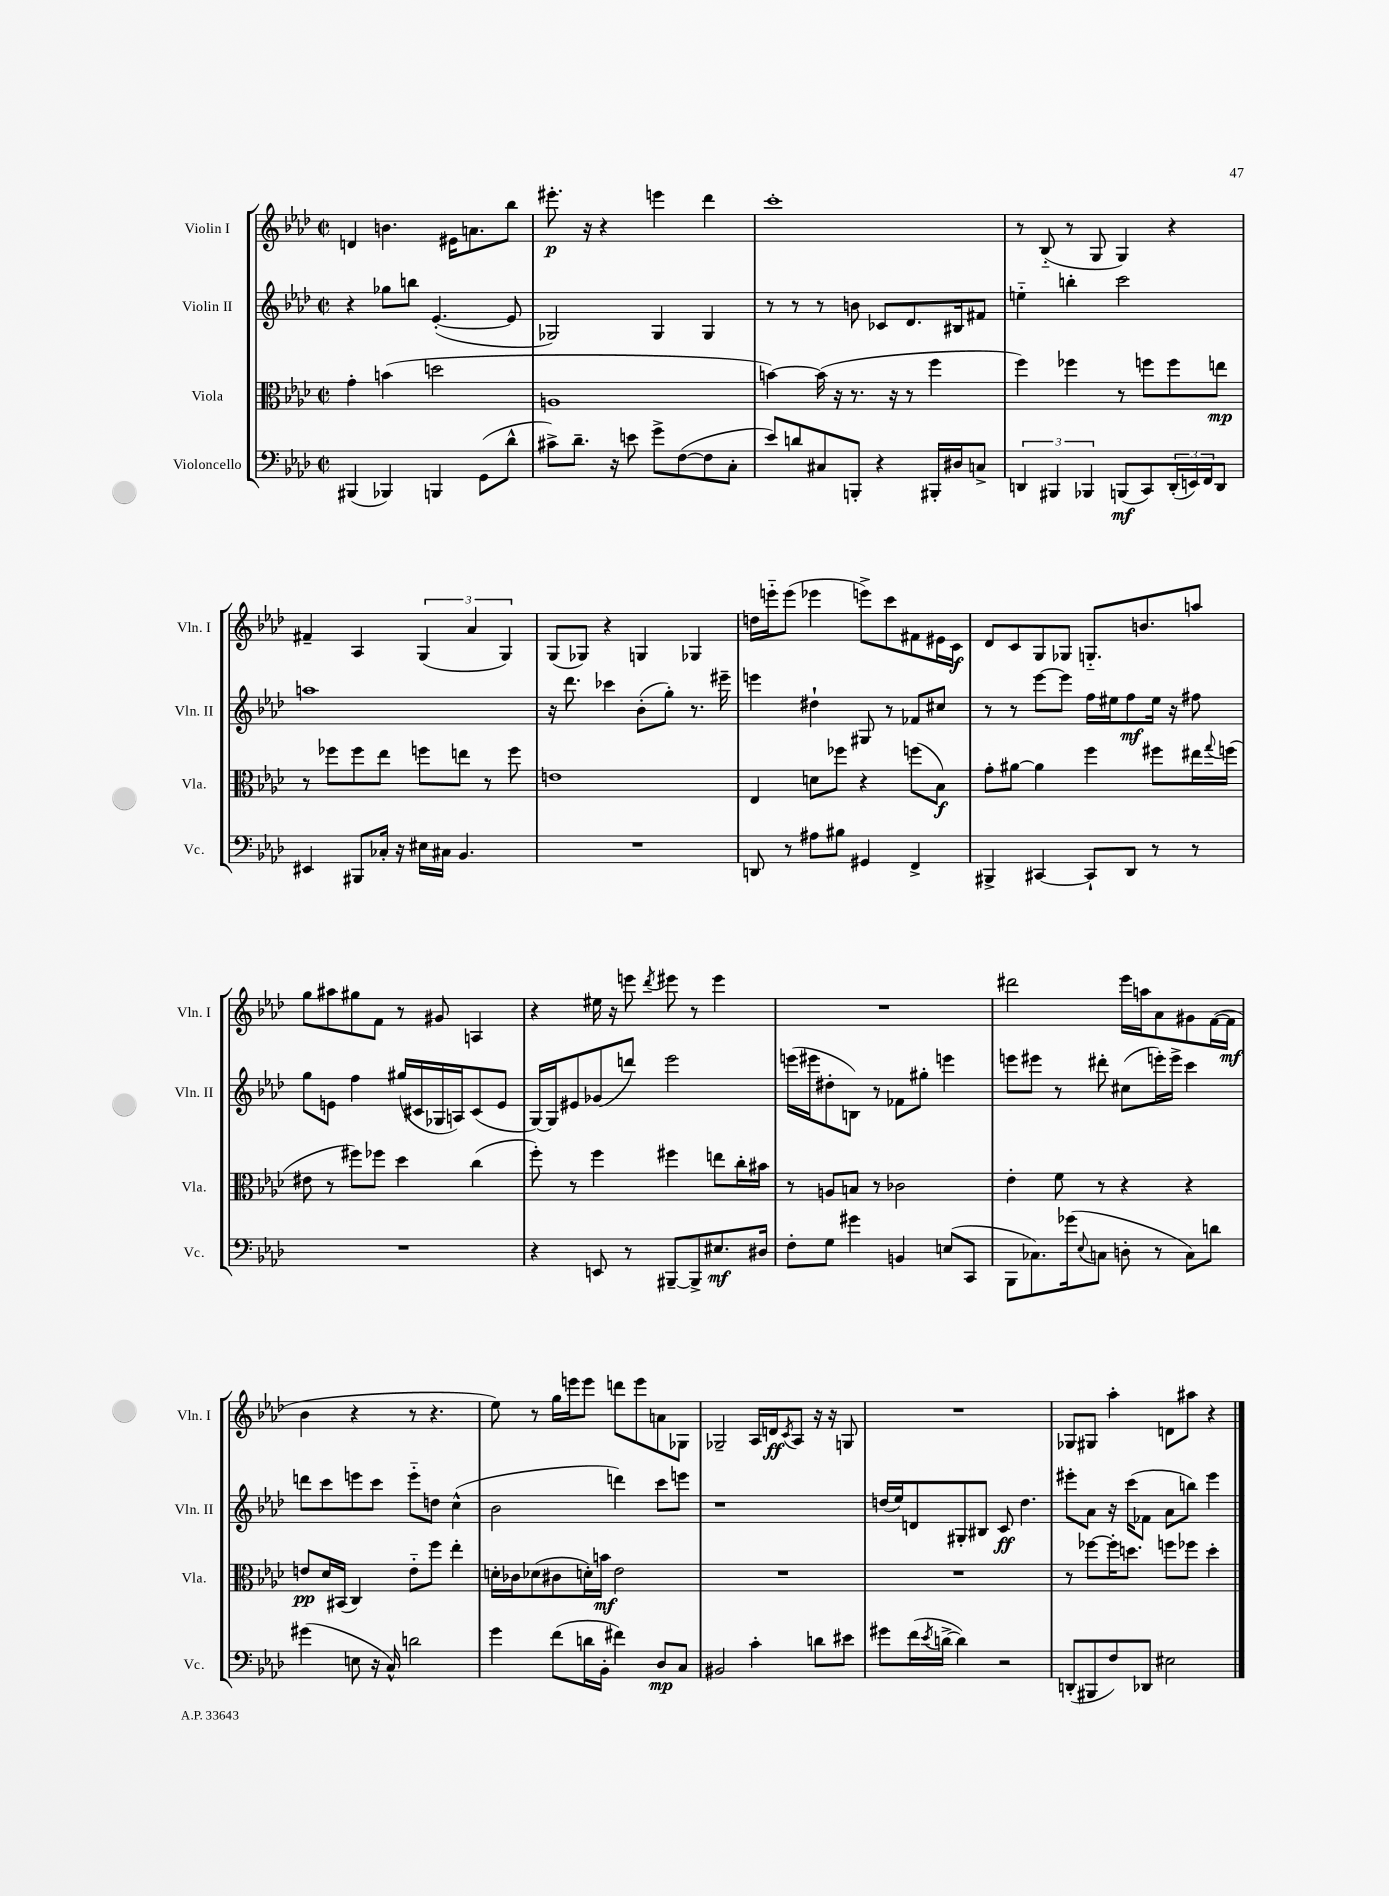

**kern	**dynam	**kern	**dynam	**kern	**dynam	**kern	**dynam
*part4	*part4	*part3	*part3	*part2	*part2	*part1	*part1
*staff4	*staff4	*staff3	*staff3	*staff2	*staff2	*staff1	*staff1
*I"Violoncello	*	*I"Viola	*	*I"Violin II	*	*I"Violin I	*
*I'Vc.	*	*I'Vla.	*	*I'Vln. II	*	*I'Vln. I	*
*clefF4	*	*clefC3	*	*clefG2	*	*clefG2	*
*k[b-e-a-d-]	*	*k[b-e-a-d-]	*	*k[b-e-a-d-]	*	*k[b-e-a-d-]	*
*M2/2	*	*M2/2	*	*M2/2	*	*M2/2	*
*met(c|)	*	*met(c|)	*	*met(c|)	*	*met(c|)	*
=93	=93	=93	=93	=93	=93	=93	=93
(4BBB#X/	.	4g'\	.	4r	.	4dn/	.
4BBB-X/)	.	(4bn\	.	8gg-X\L	.	4.bn\	.
.	.	.	.	8bbn\J	.	.	.
4BBBn/	.	2ddn\	.	([4.e-'/	.	.	.
.	.	.	.	.	.	16e#X\KL	.
.	.	.	.	.	.	8.an\	.
(8GG\L	.	.	.	.	.	.	.
8d-^^\J	.	.	.	8e-/]	.	8bb-\J	.
=94	=94	=94	=94	=94	=94	=94	=94
8c#X^\L)	.	1An	.	2G-X/)	.	8.eee#X'\	p
8.d-~\J	.	.	.	.	.	.	.
.	.	.	.	.	.	16r	.
.	.	.	.	.	.	4r	.
16r	.	.	.	.	.	.	.
8en\	.	.	.	.	.	.	.
8g^\L	.	.	.	4G-/	.	4eeen\	.
([8F\	.	.	.	.	.	.	.
8F\]	.	.	.	4G-/	.	4ddd-\	.
8C'\J	.	.	.	.	.	.	.
=95	=95	=95	=95	=95	=95	=95	=95
8e-/L)	.	[4bn\)	.	8r	.	1ccc'	.
8dn/	.	.	.	8r	.	.	.
8C#X/	.	(16b\]	.	8r	.	.	.
.	.	16r	.	.	.	.	.
8BBBn'/J	.	8.r	.	8bn\	.	.	.
4r	.	.	.	8c-X/L	.	.	.
.	.	16r	.	.	.	.	.
.	.	8r	.	8.d-/	.	.	.
16BBB#X'/LL	.	4ff\	.	.	.	.	.
16D#X/J	.	.	.	16B#X/k	.	.	.
8Cn^/J	.	.	.	8f#X/J	.	.	.
=96	=96	=96	=96	=96	=96	=96	=96
6DDn/	.	4ff\)	.	4een\	.	8r	.
.	.	.	.	.	.	(8B-/	.
6BBB#X/	.	.	.	.	.	.	.
.	.	4ff-X\	.	4bbn'\	.	8r	.
6BBB-X/	.	.	.	.	.	.	.
.	.	.	.	.	.	8G/	.
(8BBBn/L	mf	8r	.	2ccc\	.	4G/)	.
8CC/)	.	8ffn\L	.	.	.	.	.
(24DD'/L	.	8ff\	.	.	.	4r	.
24EEn/)	.	.	.	.	.	.	.
24FF/J	.	.	.	.	.	.	.
8DD/J	.	8een\J	mp	.	.	.	.
!!LO:LB:g=z
=97	=97	=97	=97	=97	=97	=97	=97
4EE#X/	.	8r	.	1aan	.	4f#X~/	.
.	.	8ff-X\L	.	.	.	.	.
8BBB#X/L	.	8ff-\	.	.	.	4A-/	.
16C-X'/Jk	.	8ee-\J	.	.	.	.	.
16r	.	.	.	.	.	.	.
16E#X\LL	.	8ffn\L	.	.	.	(6G/	.
16C#X\JJ	.	.	.	.	.	.	.
4.BB-/	.	8een\J	.	.	.	.	.
.	.	.	.	.	.	6a-/	.
.	.	8r	.	.	.	.	.
.	.	.	.	.	.	6G/)	.
.	.	8ff\	.	.	.	.	.
=98	=98	=98	=98	=98	=98	=98	=98
1r	.	1en	.	16r	.	(8G/L	.
.	.	.	.	8.ddd-\	.	.	.
.	.	.	.	.	.	8G-X/J)	.
.	.	.	.	4ccc-X\	.	4r	.
.	.	.	.	(8b-'\L	.	4Gn/	.
.	.	.	.	8gg'\J)	.	.	.
.	.	.	.	8.r	.	4G-X/	.
.	.	.	.	16eee#X~\	.	.	.
=99	=99	=99	=99	=99	=99	=99	=99
8DDn/	.	4E-/	.	4eeen\	.	16ddn\LL	.
.	.	.	.	.	.	16eeen\J	.
8r	.	.	.	.	.	(8eee\J	.
8A#X\L	.	8dn\L	.	4dd#X`\	.	4eee-X\	.
8B#X\J	.	8ff-X\J	.	.	.	.	.
4GG#X/	.	4r	.	8G#X/	.	8eeen^\L)	.
.	.	.	.	8r	.	8ccc\	.
4FF^/	.	(8ffn\L	.	8f-X/L	.	8f#X\	.
.	.	8B-\J)	f	8cc#X/J	.	16e#X\L	.
.	.	.	.	.	.	16c\JJ	f
=100	=100	=100	=100	=100	=100	=100	=100
4BBB#X^/	.	8g'\L	.	8r	.	8d-/L	.
.	.	[8a#X\J	.	8r	.	8c/	.
[4CC#X/	.	4a#\]	.	[8eee-\L	.	8G/	.
.	.	.	.	8eee-\J]	.	8G-X/J	.
8CC#`/L]	.	4ff\	.	16ff\LL	.	8.Gn/L	.
.	.	.	.	16ee#X\J	.	.	.
8DD-/J	.	.	.	8ff\	mf	.	.
.	.	.	.	.	.	8.bn/	.
8r	.	8ff#X\L	.	16ee#\Jk	.	.	.
.	.	.	.	16r	.	.	.
8r	.	16ee#X\L	.	8ff#X\	.	8aan/J	.
.	.	8qqgg/	.	.	.	.	.
.	.	(16ffn\JJ	.	.	.	.	.
!!LO:LB:g=z
=101	=101	=101	=101	=101	=101	=101	=101
1r	.	8e#X\	.	8gg\L	.	8gg\L	.
.	.	8r	.	8en\J	.	8aa#X\	.
.	.	8ff#X\L)	.	4ff\	.	8gg#X\	.
.	.	8ff-X\J	.	.	.	8f\J	.
.	.	4dd-\	.	(16gg#X/LL	.	8r	.
.	.	.	.	16c#X/	.	.	.
.	.	.	.	16G-X/	.	8g#X/	.
.	.	.	.	16An/J)	.	.	.
.	.	(4cc\	.	(8c#/	.	4An/	.
.	.	.	.	8e/J	.	.	.
=102	=102	=102	=102	=102	=102	=102	=102
4r	.	8ff'\)	.	[16G/LL)	.	4r	.
.	.	.	.	16G/J]	.	.	.
.	.	8r	.	8e#X/	.	.	.
8EEn/	.	4ff\	.	(8g-X/	.	16ee#X\	.
.	.	.	.	.	.	16r	.
8r	.	.	.	8dddn/J)	.	8eeen\	.
.	.	.	.	.	.	8qddd-/	.
[8BBB#X~/L	.	4ff#X\	.	2eee-\	.	8eee#X\	.
8BBB#^/]	.	.	.	.	.	8r	.
8.E#X/	mf	8een\L	.	.	.	4eee#\	.
.	.	16cc'\L	.	.	.	.	.
16D#X/Jk	.	16b#X\JJ	.	.	.	.	.
=103	=103	=103	=103	=103	=103	=103	=103
8F'\L	.	8r	.	(16eeen\LL	.	1r	.
.	.	.	.	16eee#X\J	.	.	.
8G\J	.	8An/L	.	8dd#X'\	.	.	.
4g#X\	.	8Bn/J	.	8Bn\J)	.	.	.
.	.	8r	.	8r	.	.	.
4BBn/	.	2c-X\	.	8f-X\L	.	.	.
.	.	.	.	8gg#X'\J	.	.	.
(8En/L	.	.	.	4eeen\	.	.	.
8CC/J	.	.	.	.	.	.	.
=104	=104	=104	=104	=104	=104	=104	=104
8BBB-\L	.	4e-'\	.	8eeen\L	.	2ddd#X\	.
8.C-X\)	.	.	.	8eee#X\J	.	.	.
.	.	8f\	.	8r	.	.	.
(16g-X\k	.	.	.	.	.	.	.
8qqE-/	.	.	.	.	.	.	.
8Cn\J	.	8r	.	8ddd#X'\	.	.	.
8Dn'\	.	4r	.	(8cc#X\L	.	16eee-\LL	.
.	.	.	.	.	.	16aan\J	.
8r	.	.	.	16eeen'\L)	.	8a-\	.
.	.	.	.	16eee^\JJ	.	.	.
8C\L)	.	4r	.	4ccc\	.	8g#X\	.
8dn\J	.	.	.	.	.	([16f\L	.
.	.	.	.	.	.	16f\JJ]	mf
!!LO:LB:g=z
=105	=105	=105	=105	=105	=105	=105	=105
(4g#X\	.	8en/L	pp	8dddn\L	.	4b-\	.
.	.	16d-/L	.	8ccc\	.	.	.
.	.	(16BB#X/JJ	.	.	.	.	.
8En\	.	4C/)	.	8eeen\	.	4r	.
16r	.	.	.	8ccc\J	.	.	.
16C^^/)	.	.	.	.	.	.	.
2dn\	.	8e\L	.	8eee\L	.	8r	.
.	.	8ff\J	.	8ddn\J	.	4.r	.
.	.	4ee-'\	.	(4cc^^\	.	.	.
=106	=106	=106	=106	=106	=106	=106	=106
4g\	.	16dn'\LL	.	2b-\	.	8ee-\)	.
.	.	16c-X\J	.	.	.	.	.
.	.	(8d-X\	.	.	.	8r	.
(8f\L	.	8c#X\	.	.	.	16gg\LL	.
.	.	.	.	.	.	16eeen\J	.
16dn\L	.	16dn'\L)	.	.	.	8eee\J	.
16BB-'\JJ	.	16bn\JJ	mf	.	.	.	.
4f#X\)	.	2e-\	.	4dddn\)	.	8dddn\L	.
.	.	.	.	.	.	8eee\	.
8D-/L	mp	.	.	8ccc\L	.	8an\	.
8C/J	.	.	.	8eeen\J	.	8G-X\J	.
=107	=107	=107	=107	=107	=107	=107	=107
2BB#X/	.	1r	.	1r	.	2G-X~/	.
4c'\	.	.	.	.	.	16A-/LL	.
.	.	.	.	.	.	16dn/J	ff
.	.	.	.	.	.	8qc/	.
.	.	.	.	.	.	8A-/J	.
8dn\L	.	.	.	.	.	16r	.
.	.	.	.	.	.	16r	.
8e#X\J	.	.	.	.	.	8Gn/	.
=108	=108	=108	=108	=108	=108	=108	=108
8g#X\L	.	1r	.	(16ddn/LL	.	1r	.
.	.	.	.	16ee-/J)	.	.	.
(16f\L	.	.	.	8dn/	.	.	.
8qe-/	.	.	.	.	.	.	.
[16dn^\JJ	.	.	.	.	.	.	.
4d\])	.	.	.	8G#X'/	.	.	.
.	.	.	.	8B#X/J	.	.	.
2r	.	.	.	8c/	ff	.	.
.	.	.	.	4.dd\	.	.	.
=109	=109	=109	=109	=109	=109	=109	=109
(8DDn'/L	.	8r	.	8eee#X'\L	.	8G-X/L	.
8BBB#X/	.	[8ff-X\L	.	8a-\J	.	8G#X/J	.
8F/)	.	16ff-'\K]	.	16r	.	4aa-'\	.
.	.	8.ddn\J	.	(16ccc\KL	.	.	.
8DD-X/J	.	.	.	8f-X\J	.	.	.
2E#X\	.	8ffn\L	.	8a-\L	.	8dn\L	.
.	.	8ff-X\J	.	8bbn\J)	.	8aa#X\J	.
.	.	4dd'\	.	4eee#\	.	4r	.
==	==	==	==	==	==	==	==
*-	*-	*-	*-	*-	*-	*-	*-
